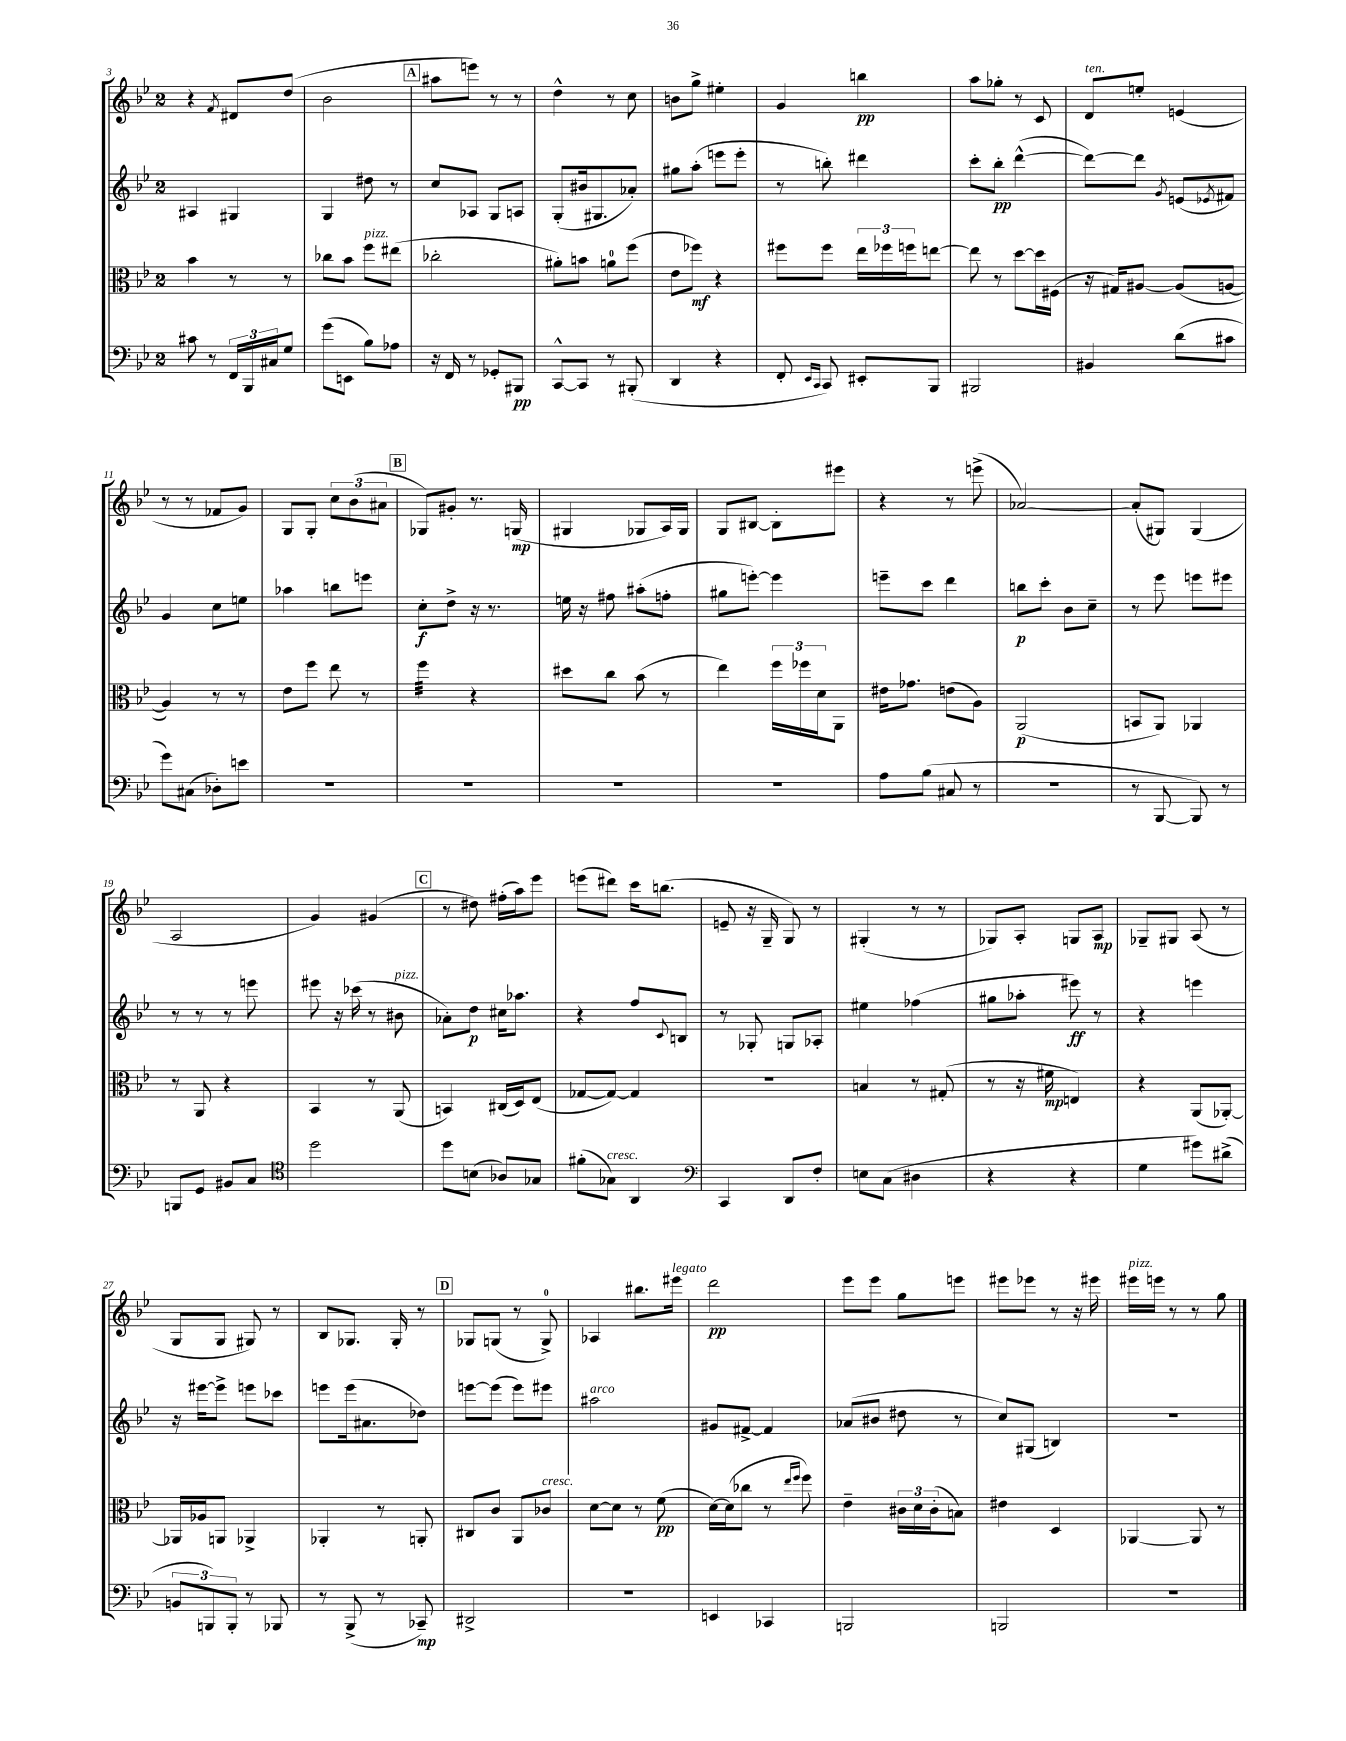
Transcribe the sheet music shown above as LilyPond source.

<<
\new StaffGroup <<
\new Staff = "s0" {
    \clef treble \key bes \major \once \override Staff.TimeSignature.style = #'single-digit \time 2/4
    r4 \acciaccatura { f'8 } dis'8 d''8( |
    bes'2 |
    \mark \markup { \box "A" } ais''8 e'''8) r8 r8 |
    d''4-^ r8 c''8 |
    b'8 g''8-> eis''4-. |
    g'4 b''4\pp |
    a''8 ges''8-. r8 c'8 |
    d'8^\markup { \italic "ten." } e''8-. e'4( |
    r8 r8 fes'8 g'8) |
    g8 g8-. \tuplet 3/2 { c''8 bes'8( ais'8 } |
    \mark \markup { \box "B" } ges8) gis'8-. r8. g16\mp( |
    gis4 ges8 a16) ges16 |
    g8 bis8~ bis8-. eis'''8 |
    r4 r8 e'''8->( |
    aes'2~) |
    aes'8-.( gis8) gis4( |
    a2 |
    g'4) gis'4( |
    \mark \markup { \box "C" } r8 dis''8) fis''16-.( a''16) ees'''8 |
    e'''8( dis'''8) c'''16 b''8.( |
    e'8-- r16 g16-- g8) r8 |
    gis4-.( r8 r8 |
    ges8) a8-. g8 a8\mp |
    ges8-- gis8 a8( r8 |
    g8 g8 gis8) r8 |
    bes8 ges8. ges16-. r8 |
    \mark \markup { \box "D" } ges8 g8( r8 g8-0->) |
    aes4 bis''8. eis'''16^\markup { \italic "legato" } |
    d'''2\pp |
    ees'''8 ees'''8 g''8 e'''8 |
    eis'''8 ees'''8 r8 r16 eis'''16 |
    eis'''16^\markup { \italic "pizz." } e'''16 r8 r8 g''8 \bar "|." |
}
\new Staff = "s1" {
    \clef treble \key bes \major \once \override Staff.TimeSignature.style = #'single-digit \time 2/4
    ais4 gis4 |
    g4 dis''8 r8 |
    \mark \markup { \box "A" } c''8 aes8 g8 a8 |
    g8-.( bis'16 gis8. aes'8-.) |
    gis''8 a''8-.( e'''8 e'''8-. |
    r8 b''8-.) dis'''4 |
    c'''8-. bes''8-.\pp d'''4~-^( |
    d'''8~) d'''8 \acciaccatura { g'8 } e'8( \acciaccatura { ees'8 } fis'8) |
    g'4 c''8 e''8 |
    aes''4 b''8 e'''8 |
    \mark \markup { \box "B" } c''8-.\f d''8-> r16 r8. |
    e''16 r16 fis''8 ais''8-.( f''8-. |
    gis''8 e'''8~-.) e'''4 |
    e'''8-- c'''8 d'''4 |
    b''8\p c'''8-. bes'8 c''8-- |
    r8 ees'''8 e'''8 eis'''8 |
    r8 r8 r8 e'''8 |
    eis'''8 r16 ces'''16( r8 bis'8^\markup { \italic "pizz." } |
    \mark \markup { \box "C" } aes'8-.) d''8\p cis''16 aes''8. |
    r4 f''8 \appoggiatura { c'8 } b8 |
    r8 ges8-. g8 aes8-. |
    eis''4 fes''4( |
    gis''8 aes''8-. eis'''8\ff) r8 |
    r4 e'''4 |
    r16 eis'''16~ eis'''8-> e'''8 ces'''8 |
    e'''8 e'''16( ais'8. des''8) |
    \mark \markup { \box "D" } e'''8~ e'''8( e'''8) eis'''8 |
    ais''2^\markup { \italic "arco" } |
    gis'8 fis'8~-> fis'4 |
    aes'8( bis'8 dis''8 r8 |
    c''8) gis8( b4) |
    R2 \bar "|." |
}
\new Staff = "s2" {
    \clef alto \key bes \major \once \override Staff.TimeSignature.style = #'single-digit \time 2/4
    bes'4 r8 r8 |
    ces''8 bes'8 f''8^\markup { \italic "pizz." } eis''8( |
    \mark \markup { \box "A" } ces''2-. |
    ais'8-.) b'8 a'8-0 f''8( |
    ees'8 fes''8\mf) r4 |
    fis''8 fis''8 \tuplet 3/2 { ees''16 fes''16 f''16 } e''8~ |
    e''8 r8 d''8~ d''16 fis16( |
    r16 gis16) ais8~ ais8( a8~ |
    a4) r8 r8 |
    ees'8 f''8 ees''8 r8 |
    \mark \markup { \box "B" } f''4:32 r4 |
    dis''8 c''8 bes'8( r8 |
    ees''4) \tuplet 3/2 { f''16 fes''16 d'16 } a,8 |
    eis'16 ges'8. e'8( a8) |
    a,2\p( |
    b,8 a,8) aes,4 |
    r8 a,8 r4 |
    bes,4 r8 a,8( |
    \mark \markup { \box "C" } b,4) cis16( d16) ees8( |
    ges8~ ges8~) ges4 |
    R2 |
    b4 r8 gis8-.( |
    r8 r16 fis'16\mp e4) |
    r4 a,8( aes,8~-.) |
    aes,16 aes16 a,8 aes,4-> |
    aes,4-. r8 a,8-. |
    \mark \markup { \box "D" } cis8 c'8 a,8 ces'8^\markup { \italic "cresc." } |
    d'8~ d'8 r8 f'8\pp( |
    d'16~) d'16( ces''8 r8 \grace { ees''16 f''16 } f''8) |
    ees'4-- \tuplet 3/2 { cis'16 d'16 cis'16-.( } b8) |
    eis'4 d4 |
    aes,4~ aes,8 r8 \bar "|." |
}
\new Staff = "s3" {
    \clef bass \key bes \major \once \override Staff.TimeSignature.style = #'single-digit \time 2/4
    cis'8 r8 \tuplet 3/2 { f,16 bes,,16 cis16 } g8 |
    g'8( e,8 bes8) aes8 |
    \mark \markup { \box "A" } r16 f,16 r8 ges,8-. bis,,8\pp |
    c,8~-^ c,8 r8 bis,,8-.( |
    d,4 r4 |
    f,8-. \grace { ees,16 c,16 } c,8) eis,8-. bes,,8 |
    bis,,2 |
    bis,4 d'8( cis'8 |
    g'8) cis8( des8-.) e'8 |
    R2 |
    \mark \markup { \box "B" } R2 |
    R2 |
    R2 |
    a8 bes8( cis8 r8 |
    r2 |
    r8 bes,,8~ bes,,8) r8 |
    b,,8 g,8 bis,8 c8 |
    \clef tenor d''2 |
    \mark \markup { \box "C" } d''8 b8( aes8) ges8 |
    fis'8-.( ges8^\markup { \italic "cresc." }) a,4 |
    \clef bass c,4 d,8 f8-. |
    e8 c8( dis4 |
    r4 r4 |
    g4 gis'8) dis'8->( |
    \tuplet 3/2 { b,8 b,,8) b,,8-. } r8 bes,,8 |
    r8 bes,,8->( r8 ces,8--\mp) |
    \mark \markup { \box "D" } dis,2-> |
    R2 |
    e,4 ces,4 |
    b,,2 |
    b,,2 |
    R2 \bar "|." |
}
>>
>>
\layout { \context { \Score currentBarNumber = #3 } }
